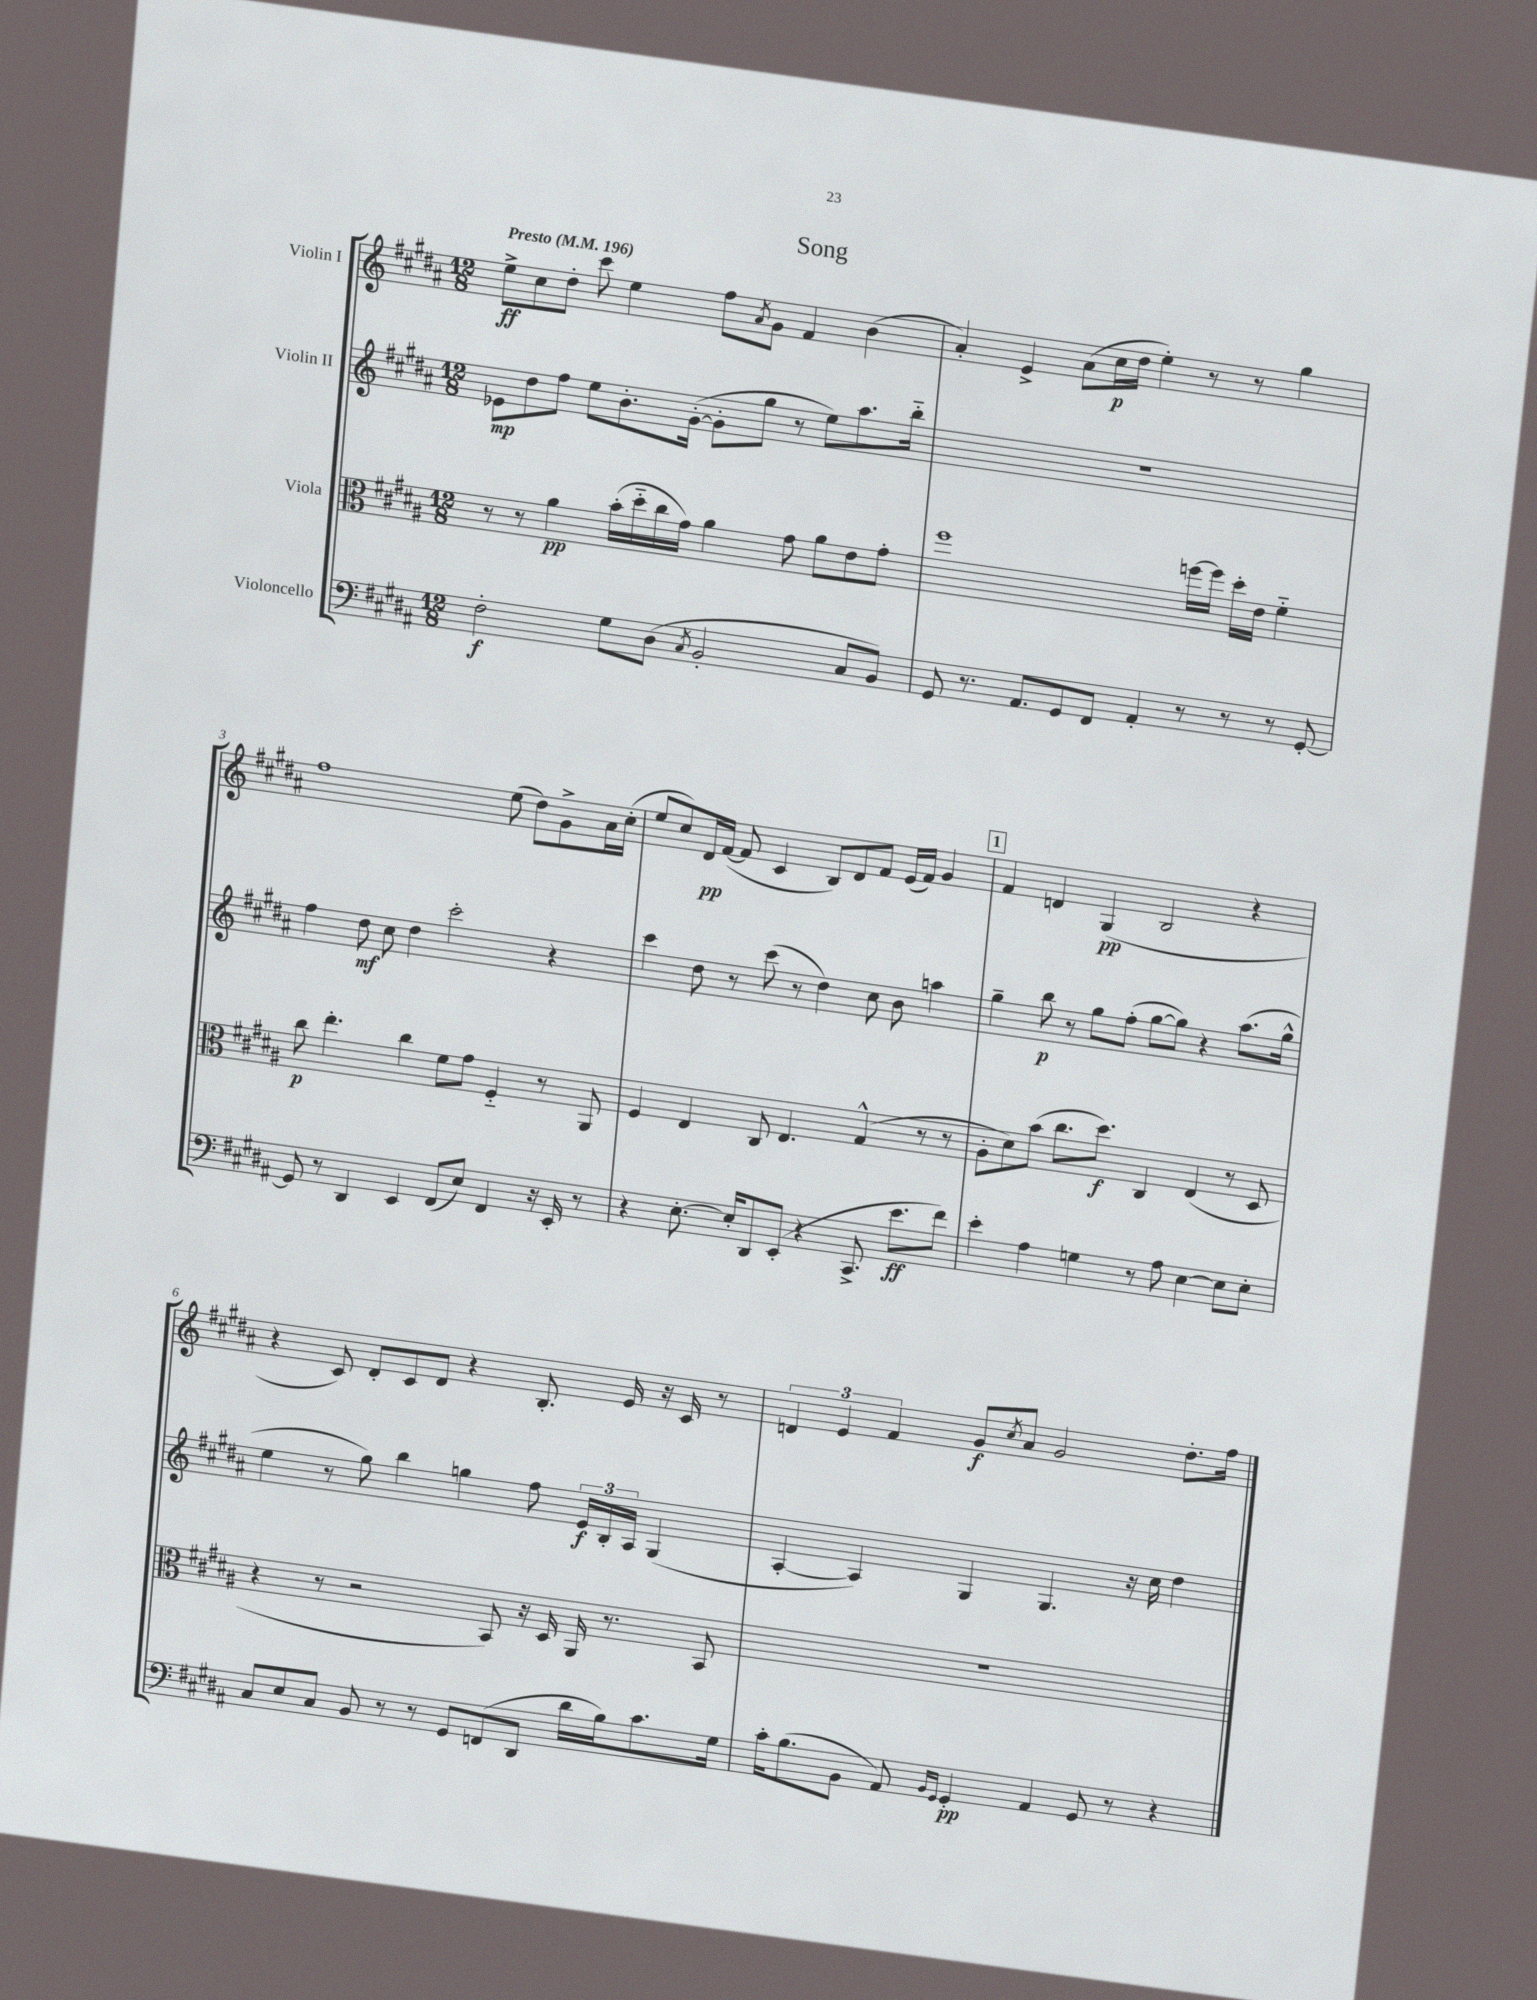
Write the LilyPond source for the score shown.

\header { title = "Song" }
<<
\new StaffGroup <<
\new Staff = "s0" \with { instrumentName = "Violin I" } {
    \clef treble \key b \major \numericTimeSignature \time 12/8 \tempo "Presto" 4 = 196
    e''8->\ff cis''8 dis''8-. cis'''8 e''4 fis''8 \acciaccatura { ais'8 } gis'8 fis'4 b'4( |
    ais'4-.) e'4-> ais'8( cis''16\p dis''16 e''4-.) r8 r8 gis''4 |
    fis''1 e''8( dis''8) gis'8-> ais'16 cis''16-.( |
    e''8 cis''8) dis'16\pp fis'16~( fis'8 cis'4 b8) dis'8 fis'8 e'16( fis'16) gis'4 |
    \mark \markup { \box "1" } fis'4 d'4 gis4\pp( b2 r4 |
    r4 cis'8) dis'8-. cis'8 dis'8 r4 b8.-. e'16 r16 cis'16 r8 |
    \tuplet 3/2 { d'4 e'4 fis'4 } gis'8\f \acciaccatura { cis''8 } ais'8 gis'2 dis''8.-. fis''16 \bar "|." |
}
\new Staff = "s1" \with { instrumentName = "Violin II" } {
    \clef treble \key b \major \numericTimeSignature \time 12/8
    ees'8\mp dis''8 fis''8 e''8 b'8.-. gis'16~-.( gis'8-. gis''8 r8 e''8) ais''8. b''16-_ |
    R1. |
    fis''4 dis''8\mf cis''8 dis''4 cis'''2-. r4 |
    cis'''4 dis''8 r8 cis'''8( r8 dis''4) cis''8 b'8 a''4 |
    \mark \markup { \box "1" } gis''4-- b''8\p r8 gis''8 fis''8-.( gis''8~ gis''8) r4 ais''8.( gis''16-^ |
    e''4 r8 gis''8) b''4 g''4 fis''8 \tuplet 3/2 { e'16\f b16-. ais16 } gis4( |
    ais4~-. ais4) gis4 gis4. r16 cis''16 dis''4 \bar "|." |
}
\new Staff = "s2" \with { instrumentName = "Viola" } {
    \clef alto \key b \major \numericTimeSignature \time 12/8
    r8 r8 ais'4\pp b'16-.( dis''16-_ cis''16 gis'16) ais'4 gis'8 ais'8 e'8 gis'8-. |
    fis''1 f''16~ f''16 dis''16-. e'16 fis'4-_ |
    cis''8\p e''4.-. cis''4 fis'8 gis'8 fis4-_ r8 ais,8 |
    fis4 e4 cis8 e4. gis4-^( r8 r8 |
    \mark \markup { \box "1" } ais8-. dis'8) b'8( cis''8. dis''8.\f) cis4 e4( r8 dis8 |
    r4 r8 r2 b,8) r16 dis16 ais,16 r8. b,8 |
    R1. \bar "|." |
}
\new Staff = "s3" \with { instrumentName = "Violoncello" } {
    \clef bass \key b \major \numericTimeSignature \time 12/8
    fis2-.\f gis8 dis8( \acciaccatura { cis8 } b,2-. cis8 b,8) |
    gis,8 r8. ais,8. gis,8 fis,8 ais,4-. r8 r8 r8 gis,8~-. |
    gis,8 r8 dis,4 e,4 fis,8( e8) fis,4 r16 e,16-. r8 |
    r4 e8.~-. e16-. dis,8 e,8-.( r4 cis,8.-> e'8.\ff fis'8) |
    \mark \markup { \box "1" } e'4-. ais4 g4 r8 ais8 e4~ e8 e8-. |
    cis8 e8 cis8 b,8 r8 r8 gis,8 f,8( dis,8 dis'16 b16) cis'8. gis16 |
    cis'16-. b8.( b,8 ais,8) \grace { b,16 gis,16 } gis,4-.\pp ais,4 gis,8 r8 r4 \bar "|." |
}
>>
>>
